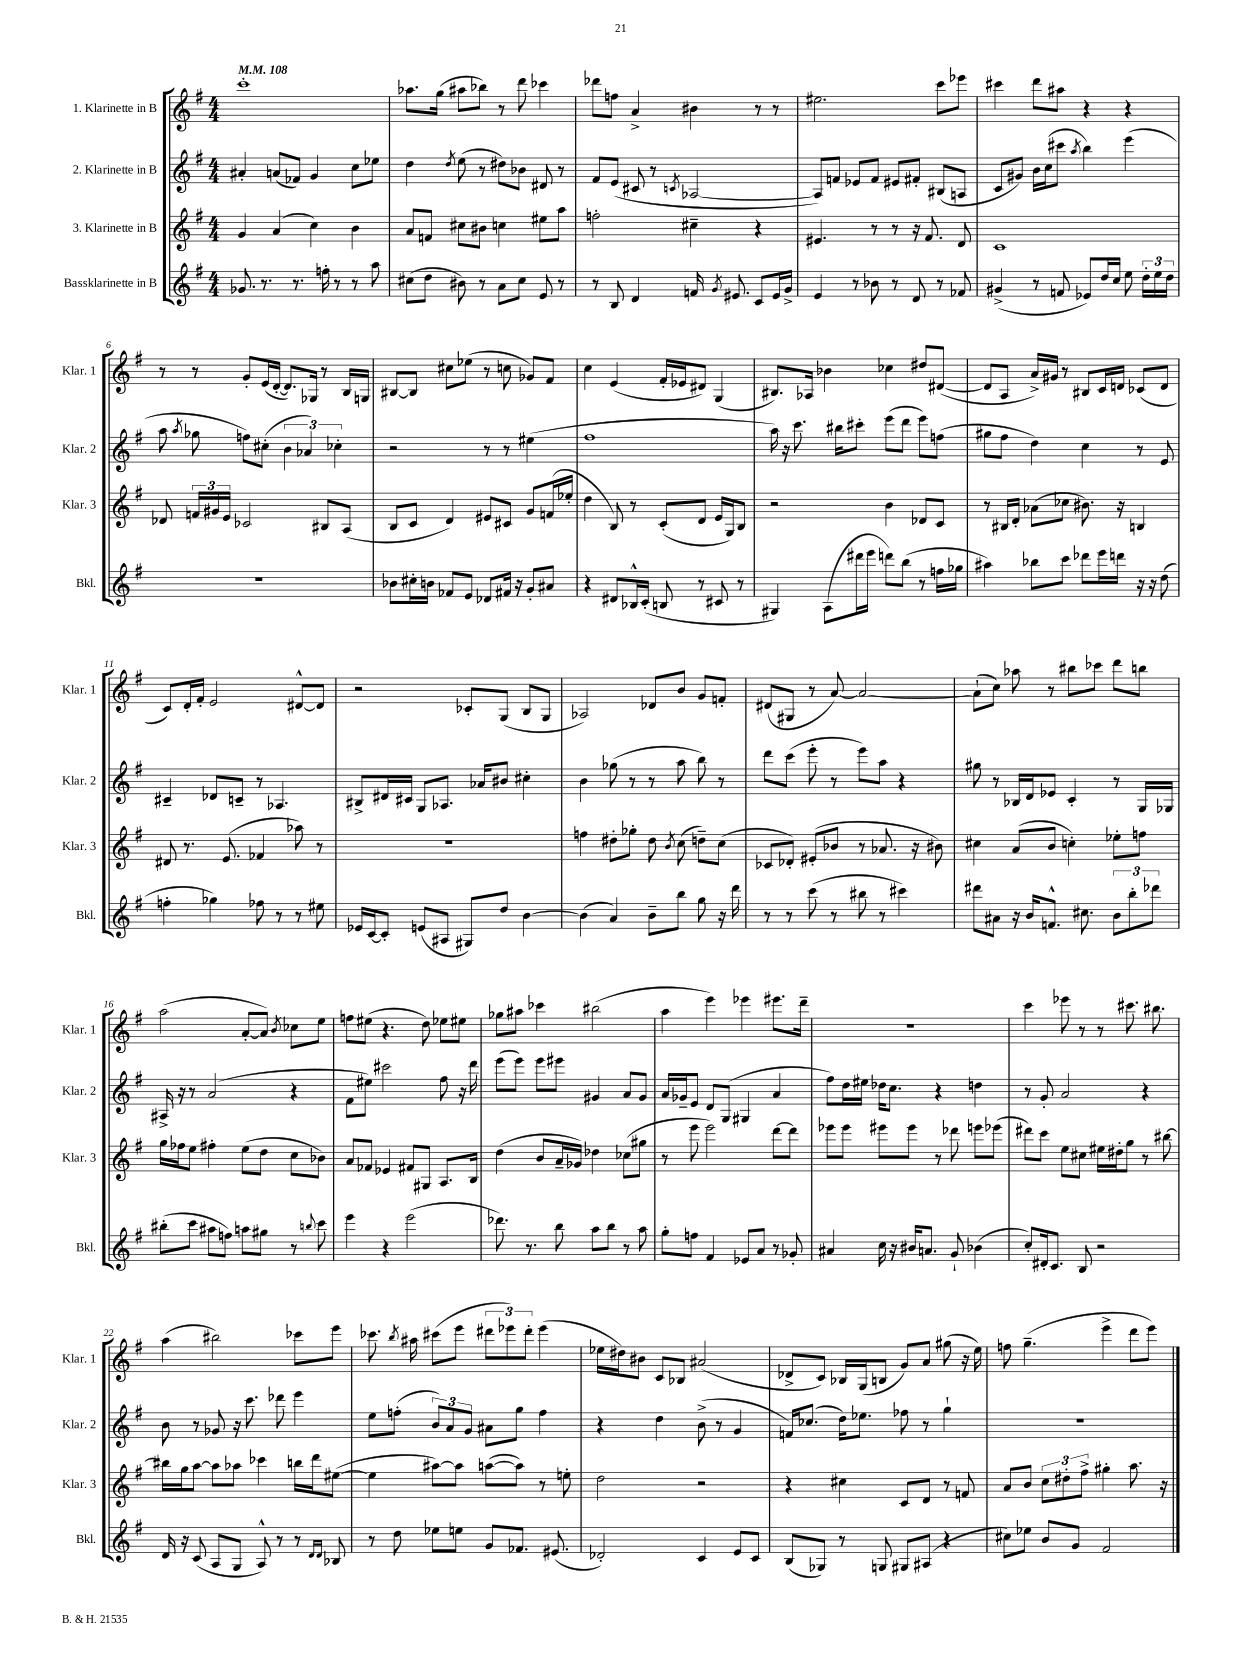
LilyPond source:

<<
\new StaffGroup <<
\new Staff = "s0" \with { instrumentName = "1. Klarinette in B" shortInstrumentName = "Klar. 1" } {
    \clef treble \key g \major \numericTimeSignature \time 4/4 \tempo 4 = 108
    \autoBeamOff c'''1-. |
    aes''8.[ g''16]( ais''8[ bes''8]) r8 d'''8 ces'''4 |
    des'''8[ f''8] a'4-> bis'4 r8 r8 |
    eis''2. c'''8[ ees'''8] |
    cis'''4 d'''8[ ais''8] r4 r4 |
    r8 r8 g'8[-. e'16( d'16]~-. d'8.[) ges16] r8 b16[ g16] |
    bis8[~ bis8] cis''8[ ees''8]( r8 c''8 ges'8[) fis'8] |
    c''4 e'4( fis'16[-. ees'16 dis'8]) g4( |
    bis8.[) aes16] bes'4 ces''4 dis''8[ dis'8]~( |
    dis'8[ a8] a'16[->) gis'16] r8 bis8[ c'16 d'16] ces'8[( d'8] |
    c'8[) d'16-. fis'16]-. e'2 dis'8[~-^ dis'8] |
    r2 ces'8[-. g8]( b8[ g8] |
    aes2) des'8[ b'8] g'8[ f'8]-. |
    dis'8[( gis8] r8 a'8~) a'2~ |
    a'8[-!( c''8]) aes''8 r8 bis''8[ ces'''8] d'''8[ b''8] |
    a''2( a'8[~-. a'8]) \acciaccatura { b'8 } ces''8[ e''8] |
    f''8[ eis''8]( r4. d''8) ees''8[ eis''8] |
    ges''8[ ais''8] ces'''4 bis''2( |
    a''4 e'''4) ees'''4 eis'''8.[ d'''16]-- |
    r1 |
    c'''4 ees'''8 r8 r8 cis'''8. bis''8. |
    a''4( bis''2) ces'''8[ e'''8] |
    ces'''8. \acciaccatura { b''8 } ais''16 cis'''8[( e'''8] \tuplet 3/2 { dis'''8[ ees'''8) dis'''8]-. } ees'''4( |
    ees''16[ dis''16) bis'8] c'8[ bes8] ais'2( |
    des'8[-> c'8]) bes16[ g16( b8] g'8[) a'8] gis''8( r16 e''16) |
    f''8 g''4.--( e'''4-> d'''8[ e'''8]) \bar "|." |
}
\new Staff = "s1" \with { instrumentName = "2. Klarinette in B" shortInstrumentName = "Klar. 2" } {
    \clef treble \key g \major \numericTimeSignature \time 4/4
    \autoBeamOff ais'4-. a'8[( fes'8]) g'4 c''8[ ees''8] |
    d''4 \acciaccatura { d''8 } e''8( r8 dis''8[) bes'8] dis'8 r8 |
    fis'8[ e'8]( cis'8 r8 \acciaccatura { c'8 } aes2~ |
    aes8[) f'8] ees'8[ f'8] eis'8[ fis'8]-. bis8[( a8] |
    c'8[ gis'8]) b'16[ c''16( cis'''8] \acciaccatura { a''8 } b''4) e'''4( |
    a''8 \acciaccatura { a''8 } ges''8 f''8[) cis''8]-.( \tuplet 3/2 { b'4 aes'4) ces''4-. } |
    r2 r8 r8 eis''4( |
    fis''1 |
    a''16) r16 c'''8. bis''16[ cis'''8]-. e'''8[( d'''8] e'''8[) f''8]( |
    gis''8[ fis''8] d''4) c''4 r8 e'8 |
    cis'4-- des'8[ c'8]-- r8 aes4. |
    bis8[-> dis'16 cis'16] g8[ aes8.] aes'16[ bis'8] cis''4-. |
    b'4 ges''8( r8 r8 a''8 b''8) r8 |
    d'''8[ c'''8]( e'''8-. r8 e'''8[) a''8] r4 |
    gis''8 r8 bes16[ d'16 ees'8] c'4-. r8 g16[ ges16] |
    ais16-> r16 r8 a'2( r4 |
    fis'8[ eis''8]) cis'''2 fis''8 r16 d'''16 |
    e'''8[( e'''8]) e'''8[ eis'''8] gis'4 a'8[ gis'8] |
    a'16[ ges'16-- e'8] d'8[ g8]( gis4 a'4 |
    fis''8[) d''16 eis''16] des''16[ c''8.] r4 d''4 |
    r8 g'8-. a'2 r4 |
    b'8 r8 ges'8 r16 c'''8. des'''8 e'''4 |
    e''8[ f''8]-.( \tuplet 3/2 { b'8[) a'8 g'8] } ais'8[ g''8] f''4 |
    r4 d''4 b'8->( r8 g'4 |
    f'16[) ces''8.]( d''16[) ees''8.] fes''8 r8 g''4-! |
    R1 \bar "|." |
}
\new Staff = "s2" \with { instrumentName = "3. Klarinette in B" shortInstrumentName = "Klar. 3" } {
    \clef treble \key g \major \numericTimeSignature \time 4/4
    \autoBeamOff g'4 a'4( c''4) b'4 |
    a'8[ f'8] cis''8[ bis'8] c''4 eis''8[ a''8] |
    f''2-. cis''4-- r4 |
    eis'4. r8 r8 r16 fis'8. d'8 |
    c'1 |
    des'8 \tuplet 3/2 { f'16[ gis'16 e'16] } ces'2 bis8[ a8]( |
    b8[ c'8] d'4) eis'8[ cis'8] g'8[ f'16( ees''16]-. |
    d''4 b8) r8 c'8[-.( d'8] e'16[ g16) b8] |
    r2 b'4 des'8[ c'8] |
    r8 bis16[ d'16]-. aes'8[( ces''8] bis'8.) r16 b4 |
    dis'8 r8. e'8.( fes'4 aes''8) r8 |
    R1 |
    f''4 dis''8[-. ges''8]-. dis''8 \acciaccatura { b'8 } c''8( d''8[--) c''8]( |
    ces'8[ des'8]-.) eis'8[-.( bes'8] r8 aes'8. r16 bis'8) |
    cis''4 a'8[( b'8] c''4-.) ees''8[-. f''8] |
    g''16[ fes''16 e''8] fis''4-. e''8[( d''8] c''8[ bes'8]) |
    a'8[ fes'8] ees'4 fis'8[ gis8] a8.[ b16] |
    d''4( b'8[ a'16-- ges'16]) des''4 ces''8[( gis''8] |
    r8 e'''8 e'''2) d'''8[~ d'''8] |
    ees'''8[ ees'''8] eis'''8[ eis'''8] r8 des'''8 e'''8[ ees'''8]( |
    dis'''8[) c'''8] e''8[ cis''8] eis''16[ dis''16-. g''8] r8 bis''8~ |
    bis''16[ g''16 a''8]~ a''8[ aes''8] ces'''4 b''16[ d'''16 eis''8]~( |
    eis''4 ais''8[~) ais''8] a''8[~( a''8]) r8 e''8-. |
    d''2 r2 |
    r4 cis''4 c'8[ d'8] r8 f'8 |
    a'8[ b'8] \tuplet 3/2 { c''8[ dis''8-. fis''8]-> } gis''4-. a''8. r16 \bar "|." |
}
\new Staff = "s3" \with { instrumentName = "Bassklarinette in B" shortInstrumentName = "Bkl." } {
    \clef treble \key g \major \numericTimeSignature \time 4/4
    \autoBeamOff ges'8. r8. r8. f''16-. r8 r8 a''8 |
    cis''8[( d''8] bis'8) r8 a'8[ cis''8] e'8 r8 |
    r8 b8 d'4 f'16 \acciaccatura { g'8 } eis'8. c'8[ eis'16 g'16]-> |
    e'4 r8 bes'8 r8 d'8 r8 fes'8 |
    gis'4->( r8 f'8 ees'8[) d''16 c''16] e''8 \tuplet 3/2 { d''16[-. e''16 d''16] } |
    R1 |
    bes'8[ cis''16-. b'16] fes'8[ e'8] des'8[ fis'16] r16 g'8[-. ais'8] |
    r4 dis'8[ bes16-^ c'16]-.( b8 r8 cis'8 r8 |
    gis4) a8[( dis'''16 e'''16] d'''8[) b''8]( r8 f''16[ ges''16] |
    ais''4) bes''8[ c'''8] des'''8[ e'''16 d'''16] r16 r16 d''8( |
    f''4-. ges''4) fes''8 r8 r8 eis''8 |
    ees'16[ c'16~ c'8]-. e'8[( ais8] gis8[) d''8] b'4~ |
    b'4( a'4) b'8[-- b''8] g''8 r16 d'''16 |
    r8 r8 c'''8( r8 bis''8 r8 cis'''4) |
    dis'''8[ ais'8] r16 b'16[ f'8.]-^ cis''8. \tuplet 3/2 { b'8[ b''8-. des'''8] } |
    bis''8[-.( c'''8] ais''8[ f''8]) a''8[ gis''8] r8 \appoggiatura { b''8 } c'''8 |
    e'''4 r4 e'''2( |
    des'''8.) r8. b''8 a''8[ b''8] r8 a''8 |
    g''8[-. f''8] fis'4 ees'8[ a'8] r8 ges'8-. |
    ais'4 c''16 r16 bis'16[ a'8.] g'8-! bes'4( |
    c''8[-.) dis'16-. c'8.] b8 r2 |
    d'16 r16 c'8( a8[ g8] a8-^) r8 r8 \grace { d'16[ d'16] } bes8 |
    r8 d''8 ees''8[ e''8] g'8[ fes'8.] eis'8.( |
    des'2-.) c'4 e'8[ c'8] |
    b8[( ges8]) r8 g8 gis8[ ais8]( r4 |
    cis''8[) ees''8] b'8[ g'8] fis'2 \bar "|." |
}
>>
>>
